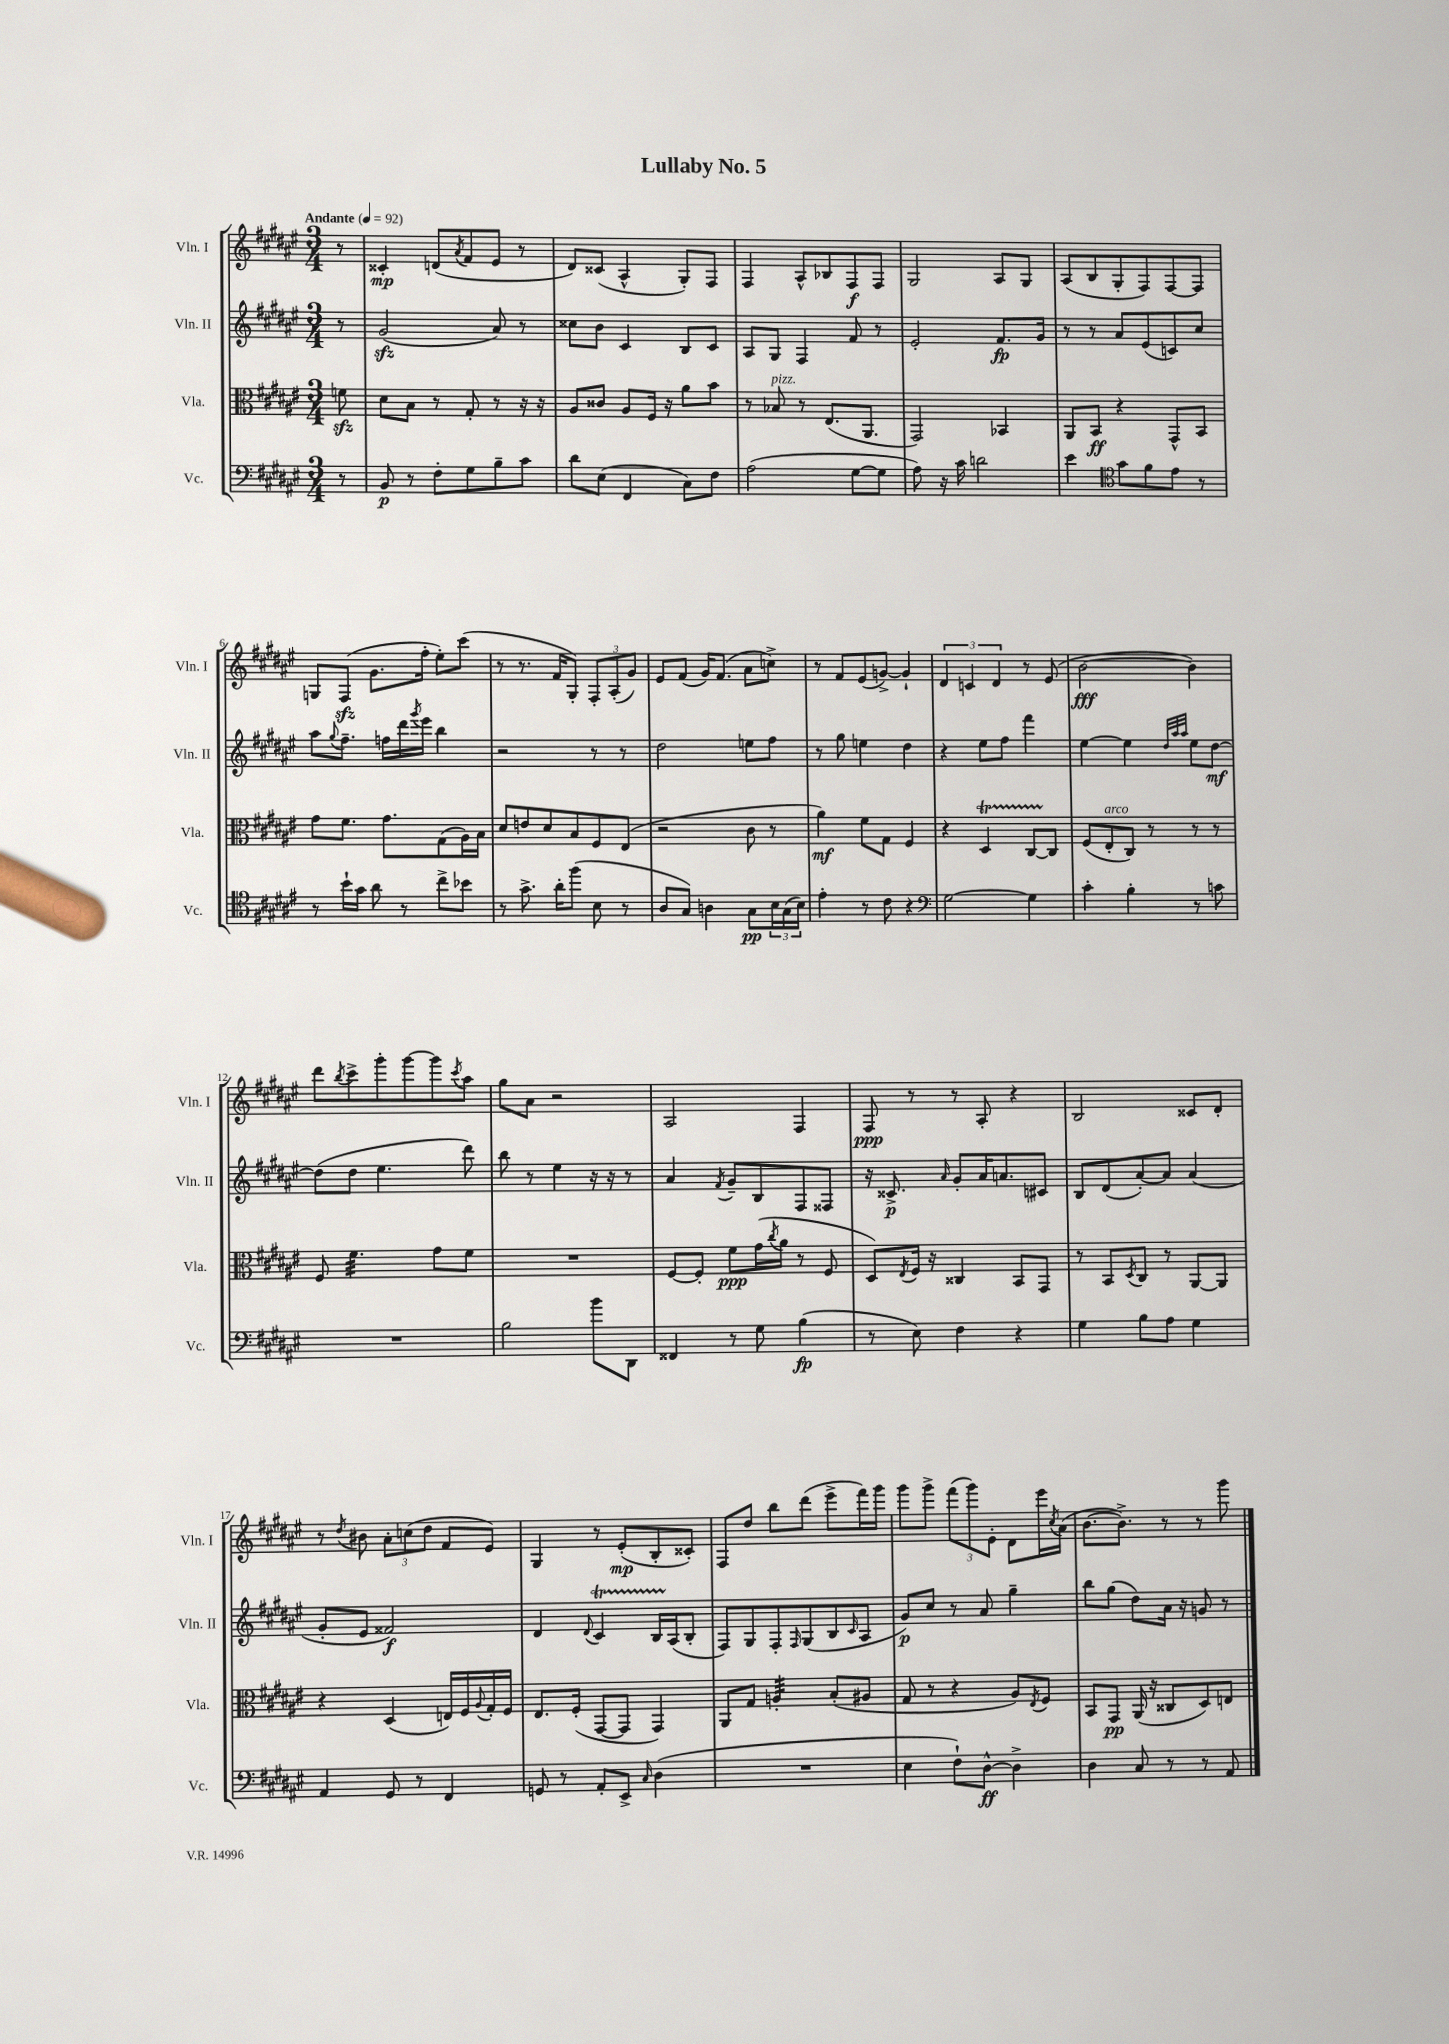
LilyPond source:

\header { title = "Lullaby No. 5" }
<<
\new StaffGroup <<
\new Staff = "s0" \with { instrumentName = "Vln. I" shortInstrumentName = "Vln. I" } {
    \clef treble \key fis \major \numericTimeSignature \time 3/4 \partial 8 \tempo "Andante" 4 = 92
    r8 |
    cisis'4-.\mp d'8( \acciaccatura { ais'8 } fis'8 eis'8 r8 |
    dis'8) cisis'8( ais4-^ gis8-.) fis8 |
    fis4 ais8-^ bes8 fis8\f fis8 |
    gis2 ais8 gis8 |
    ais8( b8 gis8-. fis8) fis8~ fis8 |
    g8 fis8\sfz( gis'8. fis''16-. eis''8-.) cis'''8( |
    r8 r8. fis'16 gis8-.) \tuplet 3/2 { fis8-. ais8-.( gis'8) } |
    eis'8 fis'8( gis'16) fis'8.( ais'8 c''8->) |
    r8 fis'8 eis'8( g'8~->) g'4-! |
    \tuplet 3/2 { dis'4 c'4 dis'4 } r8 eis'8( |
    b'2~\fff b'4) |
    dis'''8 \acciaccatura { b''8 } cis'''8-> gis'''8-. gis'''8~ gis'''8 \acciaccatura { cis'''8 } ais''8 |
    gis''8 ais'8 r2 |
    ais2 fis4 |
    fis8\ppp r8 r8 ais8-. r4 |
    b2 cisis'8 dis'8-. |
    r8 \acciaccatura { dis''8 } bis'8 \tuplet 3/2 { ais'8-. c''8( dis''8 } fis'8 eis'8) |
    gis4 r8 eis'8-.\mp( b8-. cisis'8-.) |
    fis8 dis''8 b''8 dis'''8( eis'''8-> fis'''16) gis'''16 |
    gis'''8 gis'''8-> \tuplet 3/2 { fis'''8( gis'''8) eis'8-. } dis'8 eis'''16 \acciaccatura { cis''8 } ais'16( |
    b'8.~ b'8.->) r8 r8 gis'''8 \bar "|." |
}
\new Staff = "s1" \with { instrumentName = "Vln. II" shortInstrumentName = "Vln. II" } {
    \clef treble \key fis \major \numericTimeSignature \time 3/4 \partial 8
    r8 |
    gis'2\sfz( ais'8) r8 |
    cisis''8 b'8 cis'4 b8 cis'8 |
    ais8 gis8 fis4 fis'8 r8 |
    eis'2-. fis'8.\fp gis'16 |
    r8 r8 ais'8 eis'8( c'8) cis''8 |
    ais''8 \appoggiatura { gis''8 } fis''8.-- f''16 dis'''16 \acciaccatura { gis'''8 } eis'''16 b''4 |
    r2 r8 r8 |
    dis''2 e''8 fis''8 |
    r8 gis''8 e''4 dis''4 |
    r4 eis''8 fis''8 fis'''4 |
    eis''4~ eis''4 \grace { dis''32 ais''32 ais''32 } eis''8 dis''8~\mf |
    dis''8( dis''8 eis''4. dis'''8) |
    b''8 r8 eis''4 r16 r16 r8 |
    ais'4 \acciaccatura { fis'8 } gis'8-- b8 fis8 fisis8 |
    r16 cisis'8.->\p \grace { ais'16 } gis'8-. ais'16 a'8. cis'8 |
    b8 dis'8( ais'8~-.) ais'8 ais'4( |
    gis'8-. eis'8 fisis'2\f) |
    dis'4 \appoggiatura { dis'8 } cis'4\startTrillSpan b16 ais16\stopTrillSpan( b8-. |
    fis8) gis8 fis8-. \grace { fis16 } gis8( b8 \grace { cis'16 } ais8 |
    gis'8\p) cis''8 r8 ais'8 gis''4-- |
    b''8 gis''8( dis''8) ais'16 r16 g'8 r8 \bar "|." |
}
\new Staff = "s2" \with { instrumentName = "Vla." shortInstrumentName = "Vla." } {
    \clef alto \key fis \major \numericTimeSignature \time 3/4 \partial 8
    f'8\sfz |
    dis'8 b8 r8 gis8-. r8 r16 r16 |
    ais8 cisis'8 ais8 fis16 r16 ais'8 b'8 |
    r8 bes8^\markup { \italic "pizz." } r8 eis8.( ais,8. |
    gis,2) bes,4 |
    ais,8 b,8\ff r4 gis,8-^ b,8 |
    gis'8 fis'8. gis'8. gis8( ais16) b16 |
    dis'8 e'8 dis'8 b8 fis8 eis8( |
    r2 cis'8 r8 |
    ais'4\mf) fis'8 gis8 fis4 |
    r4 dis4\startTrillSpan cis8~ cis8\stopTrillSpan |
    fis8( eis8-.^\markup { \italic "arco" } cis8) r8 r8 r8 |
    fis8 fis'4.:32 gis'8 fis'8 |
    R2. |
    fis8~ fis8-. fis'8\ppp gis'16( \acciaccatura { cis''8 } ais'16 r8 fis8 |
    dis8) \acciaccatura { eis8 } fis16 r16 cisis4 b,8 gis,8 |
    r8 b,8 \acciaccatura { dis8 } cis8 r8 ais,8~ ais,8 |
    r4 dis4( e16) fis16 \appoggiatura { ais8 } gis16-. fis16 |
    eis8. fis16-.( gis,8~ gis,8 gis,4) |
    ais,8 gis8 a4:32-. b8-.( ais8 |
    gis8 r8 r4 ais8) \acciaccatura { eis8 } fis8 |
    b,8 gis,8\pp ais,16( r16 cisis8 dis8) e8 \bar "|." |
}
\new Staff = "s3" \with { instrumentName = "Vc." shortInstrumentName = "Vc." } {
    \clef bass \key fis \major \numericTimeSignature \time 3/4 \partial 8
    r8 |
    b,8\p r8 fis8-. gis8 b8-- cis'8 |
    dis'8 eis8( fis,4 cis8) fis8 |
    ais2( gis8~ gis8 |
    ais8) r16 cis'16 d'2 |
    eis'4 \clef tenor gis'8 fis'8 eis'8 r8 |
    r8 b'16-! gis'16 ais'8 r8 cis''8-> bes'8 |
    r8 gis'8.-> ais'16-. fis''8( b8 r8 |
    ais8 gis8) a4 gis8\pp \tuplet 3/2 { b16 gis16( b16) } |
    eis'4-. r8 cis'8 r4 |
    \clef bass gis2~ gis4 |
    cis'4-. b4-. r8 c'8 |
    R2. |
    b2 b'8 dis,8 |
    fisis,4 r8 gis8 b4\fp( |
    r8 eis8) fis4 r4 |
    gis4 b8 ais8 gis4 |
    ais,4 gis,8 r8 fis,4 |
    g,8 r8 ais,8-. eis,8-> \grace { cis16 } dis4( |
    R2. |
    eis4 fis8-!) dis8~-^\ff dis4-> |
    dis4 cis8 r8 r8 ais,8 \bar "|." |
}
>>
>>
